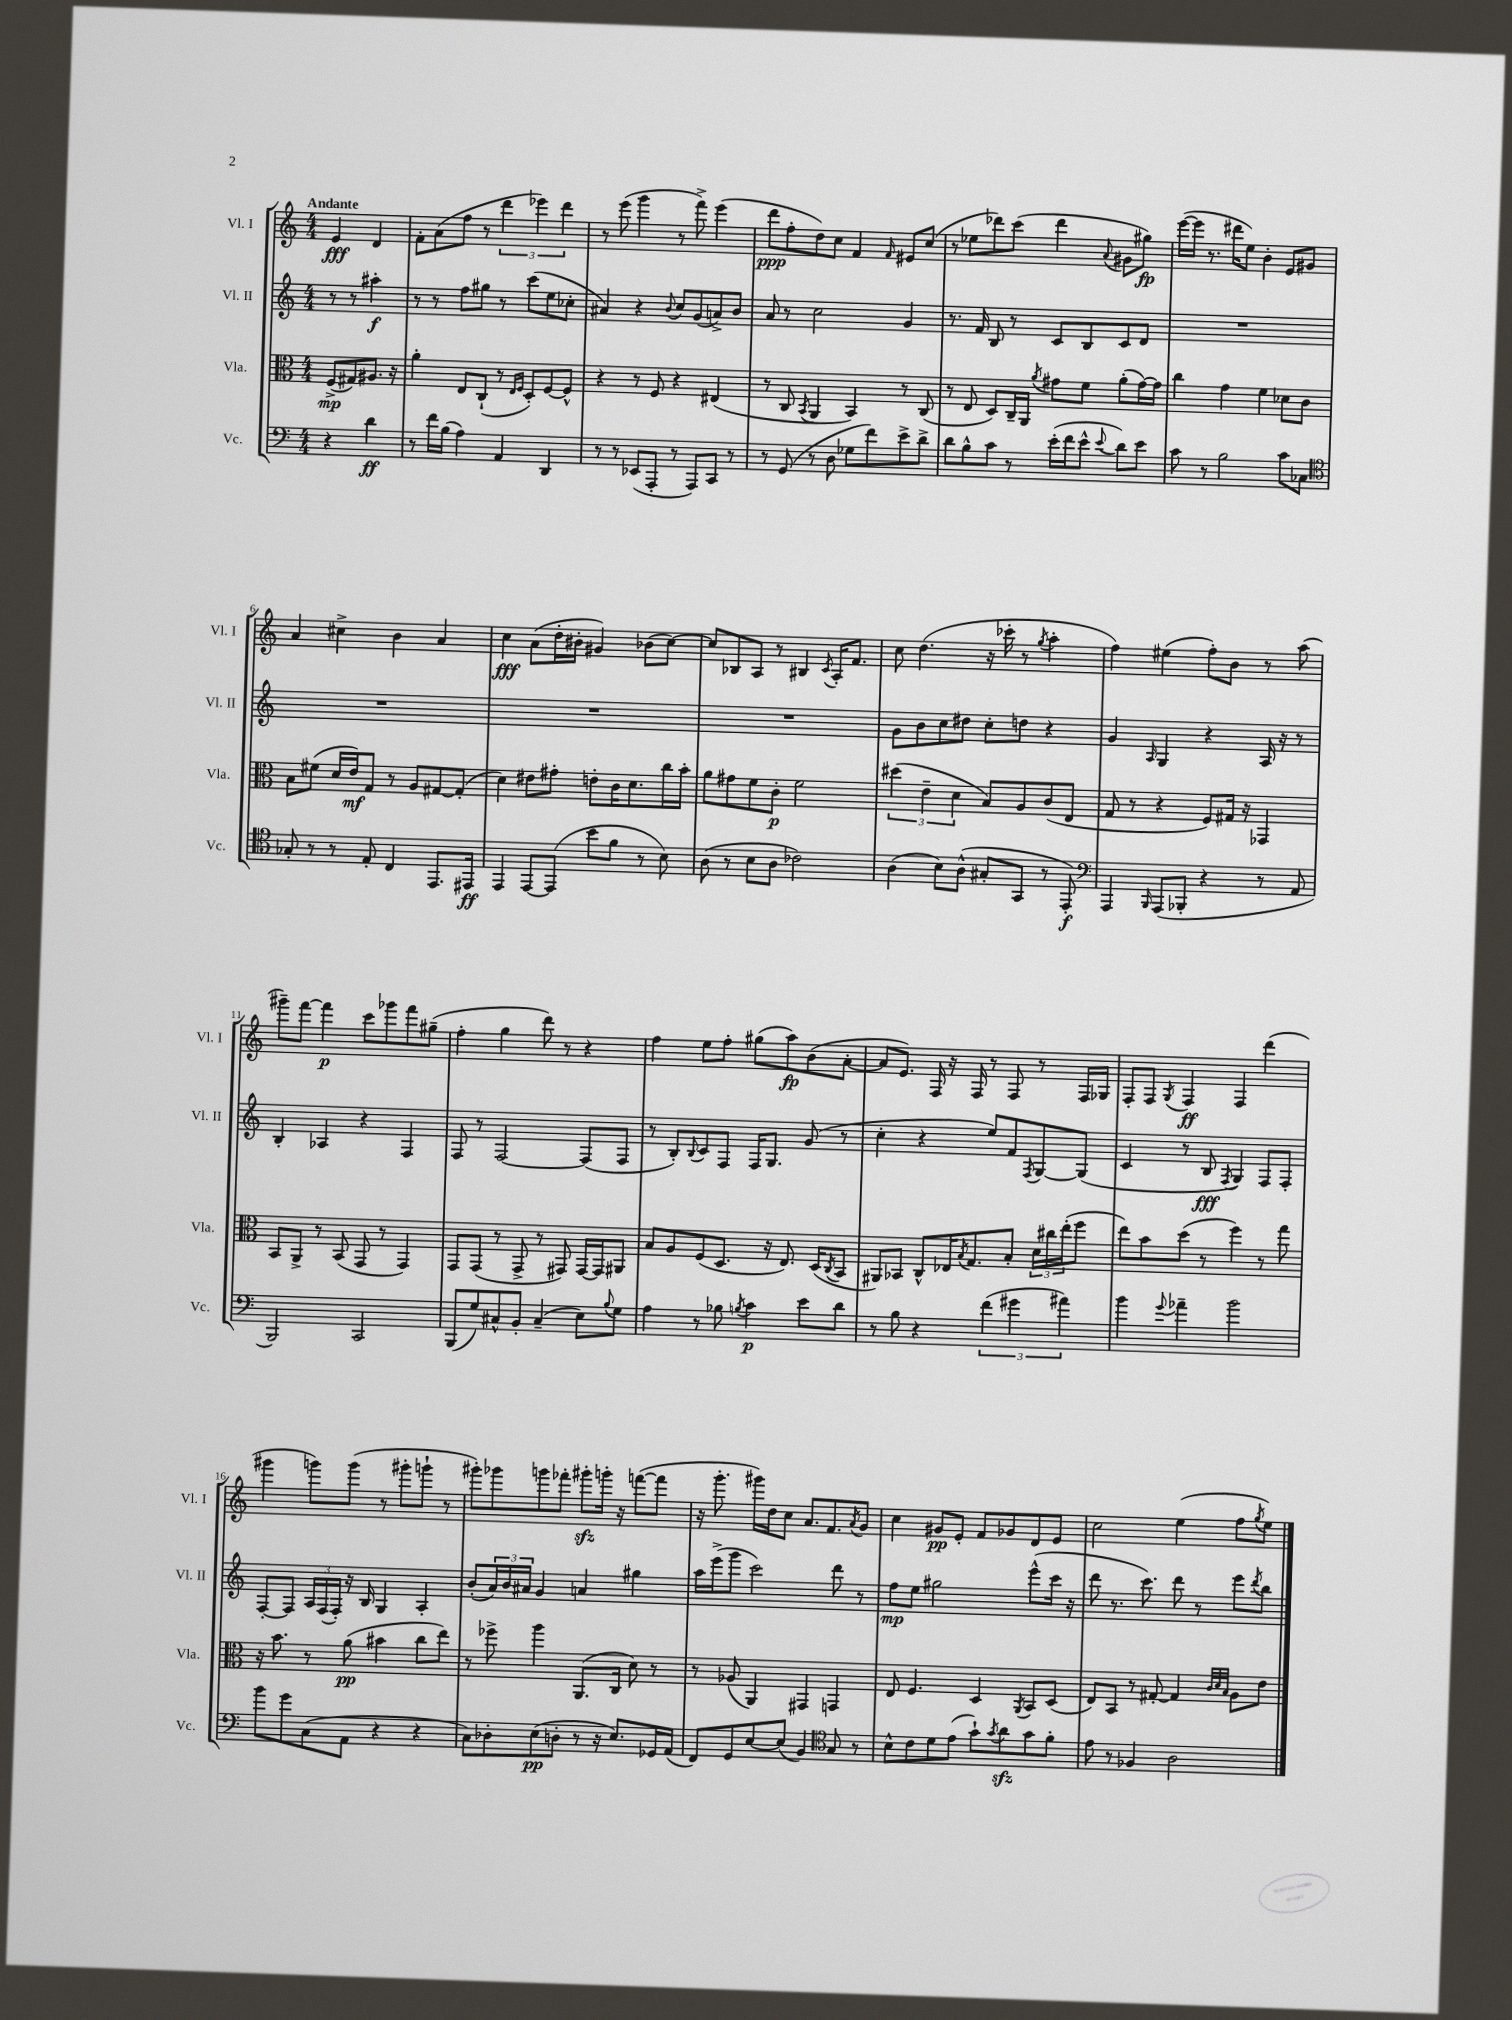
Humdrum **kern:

**kern	**dynam	**kern	**dynam	**kern	**dynam	**kern	**dynam
*part4	*part4	*part3	*part3	*part2	*part2	*part1	*part1
*staff4	*staff4	*staff3	*staff3	*staff2	*staff2	*staff1	*staff1
*I"Vc.	*	*I"Vla.	*	*I"Vl. II	*	*I"Vl. I	*
*I'Vc.	*	*I'Vla.	*	*I'Vl. II	*	*I'Vl. I	*
*clefF4	*	*clefC3	*	*clefG2	*	*clefG2	*
*k[]	*	*k[]	*	*k[]	*	*k[]	*
*M4/4	*	*M4/4	*	*M4/4	*	*M4/4	*
=	=	=	=	=	=	=	=
!	!	!	!	!	!	!LO:TX:a:B:t=Andante	!
4r	.	(8F^/L	mp	8r	.	4e/	fff
.	.	8G#X/)	.	8r	.	.	.
4d\	ff	8.A#X/J	.	4aa#X'\	f	4d/	.
.	.	16r	.	.	.	.	.
=1	=1	=1	=1	=1	=1	=1	=1
8r	.	4a'\	.	8r	.	8f'\L	.
16f\LL	.	.	.	8r	.	(8a\	.
(16B\JJ	.	.	.	.	.	.	.
4A\)	.	8E/L	.	8ff\L	.	8ff\J	.
.	.	(8C`/J	.	8gg#X\J	.	8r	.
4AA/	.	8r	.	8r	.	6ddd\	.
.	.	16qqE/LL	.	.	.	.	.
.	.	16qqF/JJ	.	.	.	.	.
.	.	8D'/L)	.	(8ccc\L	.	.	.
.	.	.	.	.	.	6eee-X\)	.
4DD/	.	[8F/	.	8ee\	.	.	.
.	.	.	.	.	.	6ddd\	.
.	.	8F^^/J]	.	8cc-X'\J	.	.	.
=2	=2	=2	=2	=2	=2	=2	=2
8r	.	4r	.	4a#X/)	.	8r	.
8r	.	.	.	.	.	(8eee\	.
(8EE-X/L	.	8r	.	4r	.	4ggg\	.
8AAA'/J	.	8F/	.	.	.	.	.
.	.	.	.	8qqb/	.	.	.
8r	.	4r	.	8cc/L	.	8r	.
8AAA/L)	.	.	.	(8g/	.	8fff^\)	.
8CC/J	.	(4E#X/	.	8an^/)	.	(4eee\	.
8r	.	.	.	8b/J	.	.	.
=3	=3	=3	=3	=3	=3	=3	=3
8r	.	8r	.	8a/	.	8ddd\L	ppp
(8GG/	.	8C/	.	8r	.	8ff'\	.
.	.	8qBB/	.	.	.	.	.
8r	.	4AA/	.	2cc\	.	8dd\)	.
8D\	.	.	.	.	.	8cc\J	.
8G-X\L	.	4BB/)	.	.	.	4f/	.
8f\)	.	.	.	.	.	.	.
.	.	.	.	.	.	16qqf/	.
8e^\	.	8r	.	4g/	.	8e#X/L	.
8d^\J	.	(8C/	.	.	.	(8cc/J	.
=4	=4	=4	=4	=4	=4	=4	=4
8d\L	.	8r	.	8.r	.	8r	.
8B^^\	.	8E/	.	.	.	8ee-X\L	.
.	.	.	.	16f/	.	.	.
8c\J	.	8D/L)	.	8B/	.	8ddd-X\)	.
8r	.	16C~/L	.	8r	.	(8ccc\J	.
.	.	16AA/JJ	.	.	.	.	.
.	.	8qa/	.	.	.	.	.
(16e'\LL	.	8g#X\L	.	8c/L	.	4ddd-\	.
16f\J	.	.	.	.	.	.	.
8e^^\J	.	8f\J	.	8B/	.	.	.
8qqe/	.	.	.	.	.	8qqa/	.
8d\L)	.	(8a'\L	.	8c/	.	8g#X\L	.
8e\J	.	[16g#\L)	.	8d/J	.	8gg#X\J)	fp
.	.	16g#\JJ]	.	.	.	.	.
=5	=5	=5	=5	=5	=5	=5	=5
8c\	.	4cc\	.	1r	.	([16eee\LL	.
.	.	.	.	.	.	16eee\JJ]	.
8r	.	.	.	.	.	8.r	.
2B\	.	4g\	.	.	.	.	.
.	.	.	.	.	.	16ddd#X\KL	.
.	.	.	.	.	.	8ee\J)	.
.	.	4f\	.	.	.	4b'\	.
8c\L	.	8d-X\L	.	.	.	8e/L	.
8C-X\J	.	8c\J	.	.	.	8g#X/J	.
!!LO:LB:g=z
=6	=6	=6	=6	=6	=6	=6	=6
*clefC4	*	*	*	*	*	*	*
8G-X'/	.	8B\L	.	1r	.	4a/	.
8r	.	(8f#X\J	.	.	.	.	.
8r	.	16d/LL	.	.	.	4cc#X^\	.
.	.	16e/J)	mf	.	.	.	.
8E'/	.	8G/J	.	.	.	.	.
4C/	.	8r	.	.	.	4b\	.
.	.	8A/L	.	.	.	.	.
8.EE/L	.	[8G#X/	.	.	.	4a/	.
.	.	(8G#'/J]	.	.	.	.	.
16EE#X/Jk	ff	.	.	.	.	.	.
=7	=7	=7	=7	=7	=7	=7	=7
4EE/	.	4d\)	.	1r	.	4cc\	fff
[8EE/L	.	8e#X\L	.	.	.	(8a\L	.
(8EE/J]	.	8g#X'\J	.	.	.	16dd'\L	.
.	.	.	.	.	.	16b#X'\JJ	.
8b\L	.	8en'\L	.	.	.	4g#X/)	.
8f\J	.	16c\K	.	.	.	.	.
.	.	8.d\	.	.	.	.	.
8r	.	.	.	.	.	(8b-X\L	.
8B\)	.	16cc\L	.	.	.	[8cc\J)	.
.	.	16b'\JJ	.	.	.	.	.
=8	=8	=8	=8	=8	=8	=8	=8
(8A\	.	8a\L	.	1r	.	8cc/L]	.
8r	.	8g#X\	.	.	.	8B-X/	.
8B\L	.	8f\	.	.	.	8A/J	.
8A\J	.	8c'\J	p	.	.	8r	.
2c-X\)	.	2f\	.	.	.	4B#X/	.
.	.	.	.	.	.	8qc/	.
.	.	.	.	.	.	16A'/KL	.
.	.	.	.	.	.	8.f/J	.
=9	=9	=9	=9	=9	=9	=9	=9
(4A\	.	(6dd#X\	.	8g\L	.	8cc\	.
.	.	.	.	8b\	.	(4.dd\	.
.	.	6e~\	.	.	.	.	.
8B\L)	.	.	.	8cc\	.	.	.
.	.	6d\	.	.	.	.	.
(8A^^\J	.	.	.	8dd#X\J	.	.	.
8G#X'/L	.	8B/L)	.	8cc'\L	.	16r	.
.	.	.	.	.	.	16ccc-X'\	.
8GG/J	.	8A/	.	8ddn\J	.	8r	.
.	.	.	.	.	.	8qgg/	.
8r	.	(8c/	.	4r	.	4aa'\	.
8EE'/)	f	8E/J	.	.	.	.	.
=10	=10	=10	=10	=10	=10	=10	=10
*clefF4	*	*	*	*	*	*	*
4AAA/	.	8G/	.	4g/	.	4ff\)	.
.	.	8r	.	.	.	.	.
16qqBBB/	.	.	.	16qqA/	.	.	.
(8AAA/L	.	4r	.	4G/	.	(4ee#X\	.
8BBB-X'/J	.	.	.	.	.	.	.
4r	.	8F/L)	.	4r	.	8ff'\L)	.
.	.	16G#X/Jk	.	.	.	8b\J	.
.	.	16r	.	.	.	.	.
8r	.	4GG-X/	.	16A/	.	8r	.
.	.	.	.	16r	.	.	.
8AA/	.	.	.	8r	.	(8aa\	.
!!LO:LB:g=z
=11	=11	=11	=11	=11	=11	=11	=11
2BBB/)	.	8BB/L	.	4B'/	.	8ggg#X~\L)	.
.	.	8AA^/J	.	.	.	[8fff\J	.
.	.	8r	.	4A-X/	.	4fff\]	p
.	.	(8BB/	.	.	.	.	.
2CC/	.	8GG/	.	4r	.	8ccc\L	.
.	.	8r	.	.	.	8ggg-X\	.
.	.	4GG/)	.	4F/	.	8fff\	.
.	.	.	.	.	.	(8gg#X~\J	.
=12	=12	=12	=12	=12	=12	=12	=12
(8BBB/L	.	8GG/L	.	8F/	.	4ff'\	.
8G/)	.	(8GG/J	.	8r	.	.	.
8C#X^^/	.	8r	.	[2F/	.	4gg\	.
8BB'/J	.	8GG^/	.	.	.	.	.
(4C#~/	.	8r	.	.	.	8ddd\)	.
.	.	8GG#X/)	.	.	.	8r	.
8E\L)	.	[16GG#/LL	.	(8F/L]	.	4r	.
.	.	16GG#/J]	.	.	.	.	.
8qqB/	.	.	.	.	.	.	.
8G\J	.	8AA#X/J	.	8F/J	.	.	.
=13	=13	=13	=13	=13	=13	=13	=13
4A\	.	8B/L	.	8r	.	4ff\	.
.	.	8A/	.	8B'/L)	.	.	.
.	.	.	.	8qqB/	.	.	.
8r	.	(8F/	.	8c/	.	8ee\L	.
8B-X\	.	8.D/J	.	8F/J	.	8ff'\J	.
8qBn/	.	.	.	.	.	.	.
4c\	p	.	.	16F/KL	.	(8gg#X\L	.
.	.	16r	.	8.G/J	.	.	.
.	.	8.E/)	.	.	.	8aa\)	fp
8e\L	.	.	.	(8g/	.	(8b\	.
.	.	(16D/KL	.	.	.	.	.
.	.	8qC/	.	.	.	.	.
8d\J	.	8BB/J	.	8r	.	[8a'\J	.
=14	=14	=14	=14	=14	=14	=14	=14
8r	.	8AA#X/L)	.	4cc'\	.	8a/L]	.
8B\	.	8BB-X/J	.	.	.	8.e/J)	.
4r	.	8C^^/L	.	4r	.	.	.
.	.	.	.	.	.	16F/	.
.	.	16E-X/K	.	.	.	16r	.
.	.	8qB/	.	.	.	.	.
.	.	8.G/	.	.	.	16F/	.
(6f\	.	.	.	8ee/L)	.	8r	.
.	.	8B'/J	.	8f/	.	8F/	.
6g#X\	.	.	.	.	.	.	.
.	.	.	.	8qF/	.	.	.
.	.	24d\LL	.	[8G/	.	8r	.
.	.	24cc#X\	.	.	.	.	.
6a#X\)	.	(24ee'\J	.	.	.	.	.
.	.	8ff\J	.	(8G/J]	.	16F/LL	.
.	.	.	.	.	.	16G-X/JJ	.
=15	=15	=15	=15	=15	=15	=15	=15
4b\	.	8ee\L)	.	4c/	.	8F'/L	.
.	.	8b\	.	.	.	8F/J	.
8qqg/	.	.	.	.	.	8qG/	.
4a-X~\	.	(8dd\J	.	8r	.	4F/	ff
.	.	8r	.	8B/	fff	.	.
.	.	.	.	8qF/	.	.	.
2b\	.	4ff\)	.	4G/)	.	4F/	.
.	.	8r	.	8F/L	.	(4ddd\	.
.	.	8gg\	.	8F'/J	.	.	.
!!LO:LB:g=z
=16	=16	=16	=16	=16	=16	=16	=16
8b\L	.	16r	.	[8F'/L	.	4ggg#X\	.
.	.	8.b\	.	.	.	.	.
8g\	.	.	.	8F/J]	.	.	.
(8C\	.	8r	.	24A/LL	.	8gggn\L)	.
.	.	.	.	(24F/	.	.	.
.	.	.	.	24F'/JJ)	.	.	.
8AA\J	.	(8a\	pp	16r	.	(8ggg\J	.
.	.	.	.	16B/	.	.	.
4r	.	4b#X\	.	4G/	.	8r	.
.	.	.	.	.	.	8ggg#X'\L	.
4r	.	8cc\L	.	4A'/	.	8gggn`\J	.
.	.	8ee\J)	.	.	.	8r	.
=17	=17	=17	=17	=17	=17	=17	=17
8C\L)	.	8r	.	(8b'/L	.	8ggg#X'\L)	.
8D-X'\	.	8ff-X^\	.	24a/L)	.	8ggg-X\	.
.	.	.	.	24b/	.	.	.
.	.	.	.	24a#X/JJ	.	.	.
(8E\	pp	4aa\	.	4g/	.	8gggn\	.
8Dn'\J	.	.	.	.	.	8fff-X'\J	.
8r	.	(8.AA/L	.	4an/	.	8ggg#Xzz'\L	.
16r	.	.	.	.	.	16gggn'\Jk	.
8.E/L)	.	16C/Jk	.	.	.	16r	.
.	.	8d\)	.	4gg#X\	.	([8fffn\L	.
16GG-X/L	.	8r	.	.	.	8fff\J]	.
(16AA/JJ	.	.	.	.	.	.	.
=18	=18	=18	=18	=18	=18	=18	=18
8FF/L)	.	8r	.	16aa\LL	.	16r	.
.	.	.	.	(16eee^\J	.	8.ggg'\	.
8GG/	.	(8A-X/	.	8ggg\J	.	.	.
[8E/	.	4AA/)	.	2ccc\)	.	16ggg#X\LL)	.
.	.	.	.	.	.	16dd\J	.
(8E/J]	.	.	.	.	.	8cc\J	.
4BB/)	.	4GG#X/	.	.	.	8.a/L	.
.	.	.	.	.	.	8.f/	.
*clefC4	*	*	*	*	*	*	*
8G/	.	4GGn/	.	8ddd\	.	.	.
.	.	.	.	.	.	8qa/	.
8r	.	.	.	8r	.	8g/J	.
=19	=19	=19	=19	=19	=19	=19	=19
8B^^\L	.	8E/	.	8ff\L	mp	4cc\	.
8c\	.	4.F/	.	8ee\J	.	.	.
8d\	.	.	.	2gg#X\	.	8g#X/L	pp
(8e\J	.	.	.	.	.	8e'/J	.
8g`\L)	.	4D/	.	.	.	8f/L	.
8qg/	.	.	.	.	.	.	.
8azz\	.	.	.	.	.	8g-X/	.
.	.	8qAA/	.	.	.	.	.
8g\	.	8BB/L	.	(8eee^^\L	.	8d/	.
8f'\J	.	(8D/J	.	16ccc\Jk	.	8e/J	.
.	.	.	.	16r	.	.	.
=20	=20	=20	=20	=20	=20	=20	=20
8e\	.	8E/L)	.	8ddd\	.	2cc\	.
8r	.	8BB/J	.	8.r	.	.	.
4F-X/	.	8r	.	.	.	.	.
.	.	.	.	8.ccc\)	.	.	.
.	.	[8G#X'/	.	.	.	.	.
2A\	.	4G#/]	.	8ddd\	.	(4ee\	.
.	.	.	.	8r	.	.	.
.	.	32qqc/LLL	.	.	.	.	.
.	.	32qqd/	.	.	.	.	.
.	.	32qqB/JJJ	.	.	.	.	.
.	.	8A\L	.	8eee\L	.	8ff\L	.
.	.	.	.	8qddd/	.	8qgg/	.
.	.	8e\J	.	8bb\J	.	8ee\J)	.
==	==	==	==	==	==	==	==
*-	*-	*-	*-	*-	*-	*-	*-
